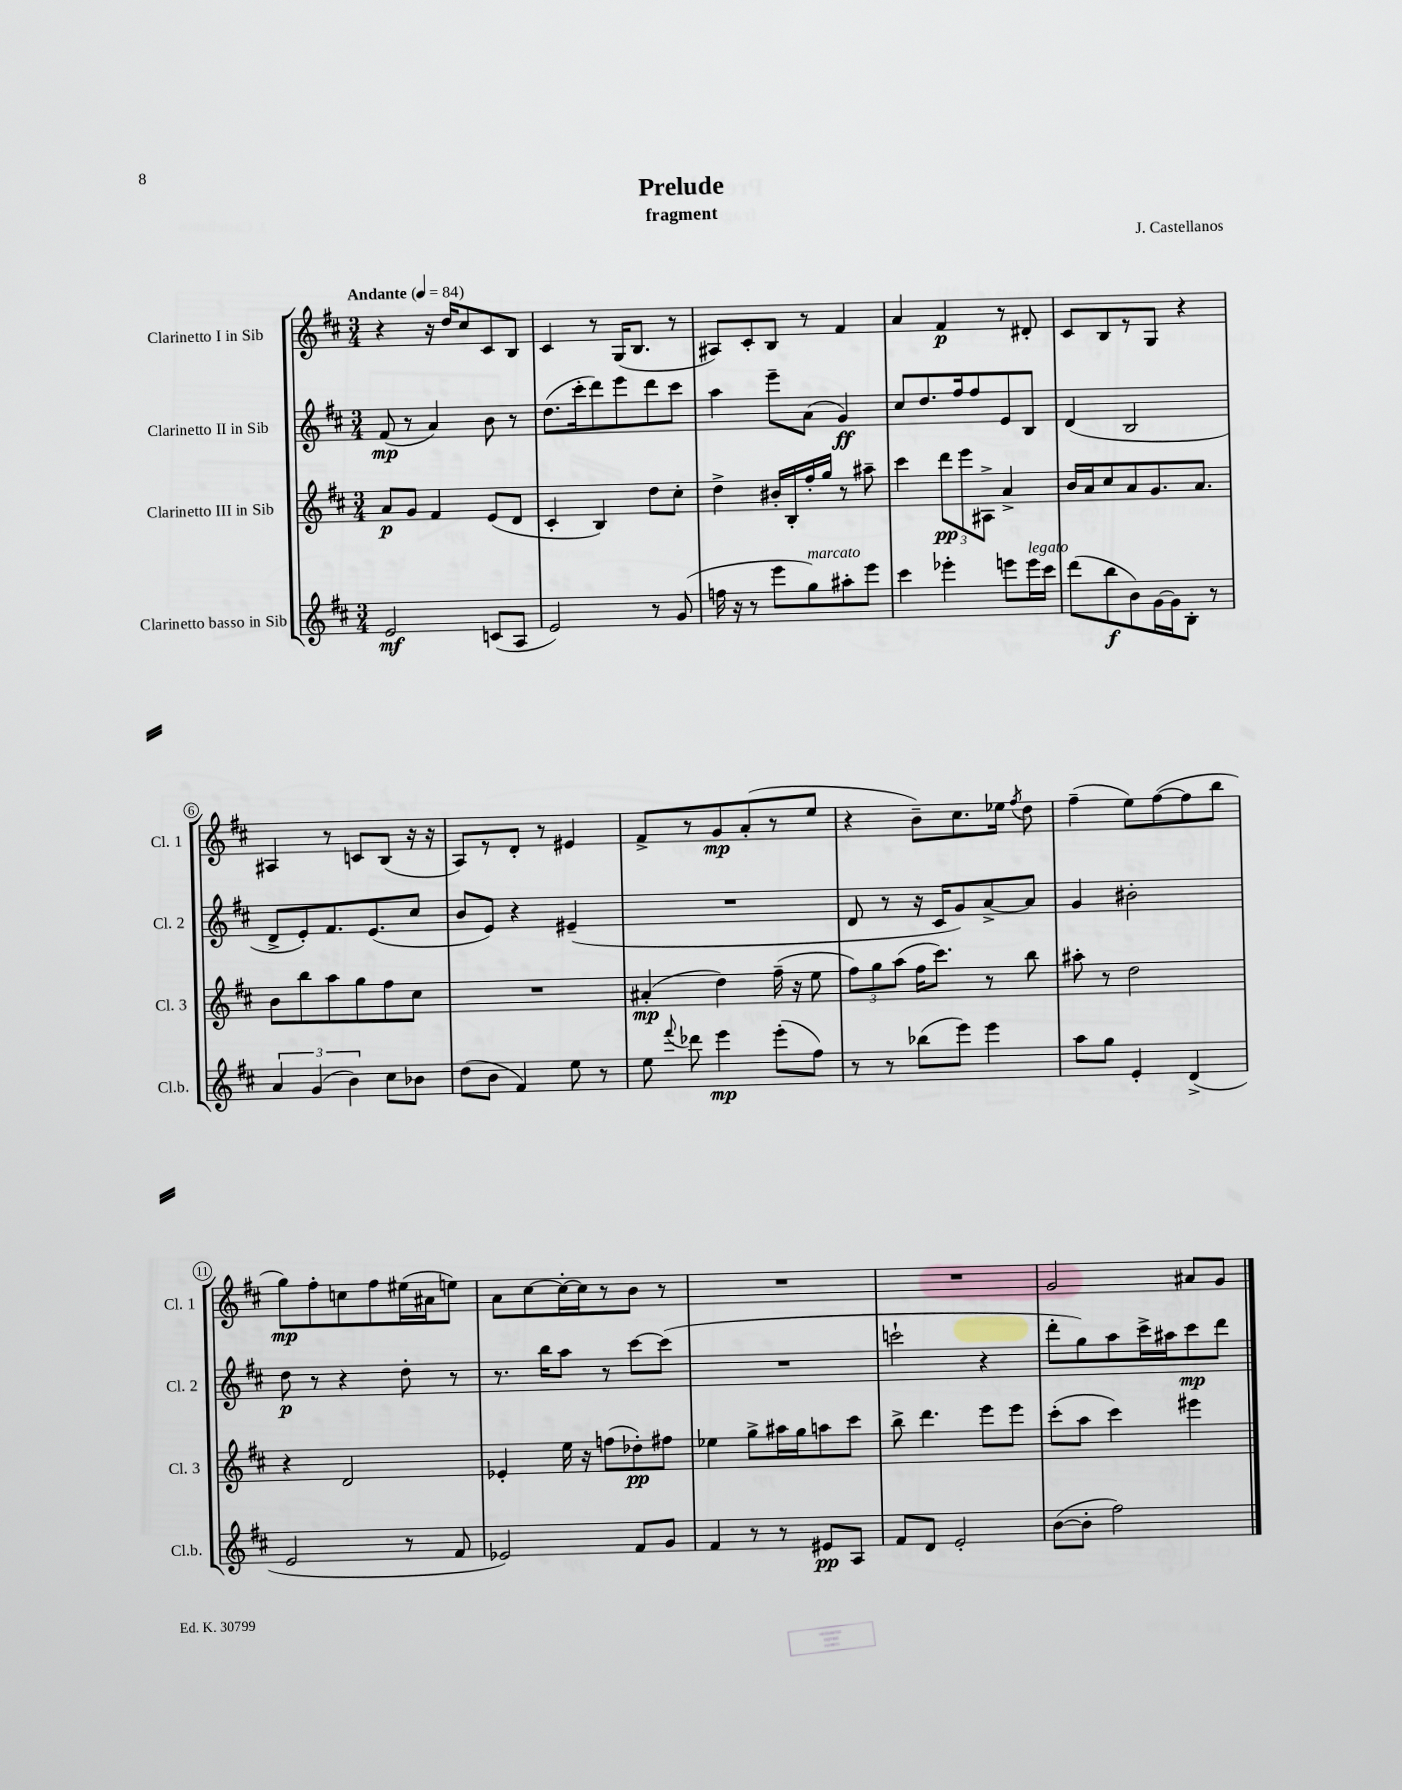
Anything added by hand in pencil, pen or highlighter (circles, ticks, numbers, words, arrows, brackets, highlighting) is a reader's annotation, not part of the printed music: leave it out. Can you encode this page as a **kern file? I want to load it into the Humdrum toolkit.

**kern	**kern	**kern	**kern
*staff4	*staff3	*staff2	*staff1
*clefG2	*clefG2	*clefG2	*clefG2
*k[f#c#]	*k[f#c#]	*k[f#c#]	*k[f#c#]
*M3/4	*M3/4	*M3/4	*M3/4
*MM84	*MM84	*MM84	*MM84
2e	8a	(8f#	4r
.	8g	8r	.
.	4f#	4a)	16r
.	.	.	16dd
.	.	.	8cc#
(8c	(8e	8b	8c#
8A	8d	8r	8B
=	=	=	=
2e)	4c#'	(8.dd	4c#
.	.	16ccc#'	.
.	4B)	8ddd)	8r
.	.	8eee	(16G
.	.	.	8.B
8r	8dd	8ddd	.
(8g	8cc#'	8ccc#	8r
=	=	=	=
16ff	4dd^	4aa	8A#)
16r	.	.	.
8r	.	.	8c#'
8eee	16b#'	8eee~	8B
.	16B'	.	.
8gg)	16ff#'	(8a	8r
.	16gg	.	.
8aa#'	8r	4g)	4f#
8eee	8aa#~	.	.
=	=	=	=
4ccc#	4ccc#	8cc#	4a
.	.	8.dd	.
4eee-'	12ddd	.	4f#
.	.	16ff#	.
.	12eee	.	.
.	.	8ff#	.
.	12A#^	.	.
8eee	4a^	8e	8r
16eee	.	8B	8d#'
16ccc#	.	.	.
=	=	=	=
(8ddd	16b	(4d	8c#
.	16a	.	.
8bb	8cc#	.	8B
8b)	8a	2B	8r
[16g	8.g	.	8G
16g]	.	.	.
8B'	.	.	4r
.	8.a	.	.
8r	.	.	.
=	=	=	=
6a	8b	8d^	4A#
.	8bb	8e')	.
(6g	.	.	.
.	8aa	8.f#	8r
6b)	.	.	.
.	8gg	.	8c
.	.	(8.e	.
8cc#	8ff#	.	(8B
8b-	8cc#	8cc#	16r
.	.	.	16r
=	=	=	=
(8dd	2.r	8b	8A)
8b	.	8e)	8r
4f#)	.	4r	8d'
.	.	.	8r
8ee	.	(4e#~	4e#
8r	.	.	.
=	=	=	=
8ee	(4a#'	2.r	8f#^
8qqfff#	.	.	.
8ddd-	.	.	8r
4eee	4dd)	.	8g
.	.	.	(8a'
(8eee'	(16ff#~	.	8r
.	16r	.	.
8ff#)	8ee	.	8ee
=	=	=	=
8r	12ff#)	8d	4r
.	12gg	.	.
8r	.	8r	.
.	(12aa	.	.
(8bb-	16ff#	16r	8b~)
.	8.ccc#)	16c#	.
8eee)	.	8g)	8.cc#
4eee	8r	[8a^	.
.	.	.	16ee-
.	.	.	8qff#
.	8bb	8a]	8dd
=	=	=	=
8aa	8aa#'	4g	(4ff#~
8gg	8r	.	.
4e'	2dd	2b#'	8ee)
.	.	.	([8ff#
(4d^	.	.	8ff#]
.	.	.	8bb
=	=	=	=
2e	4r	8dd	8gg)
.	.	8r	8ff#'
.	2d	4r	8cc
.	.	.	8ff#
8r	.	8dd'	(16ee#
.	.	.	16a#
8f#	.	8r	8ee)
=	=	=	=
2e-)	4e-'	8.r	8a
.	.	.	[8cc#
.	.	16bb	.
.	16ee	8aa	16cc#'_
.	16r	.	16cc#]
.	(8ff	8r	8r
8f#	8dd-')	[8ccc#	8b
8g	8ff#	(8ccc#]	8r
=	=	=	=
4f#	4ee-	2.r	2.r
8r	8gg^	.	.
8r	16aa#	.	.
.	16gg	.	.
8e#	8aa	.	.
8A	8ccc#	.	.
=	=	=	=
8f#	8bb^	2ccc`	2.r
8d	4.ddd	.	.
2e'	.	.	.
.	8eee	4r	.
.	8eee	.	.
=	=	=	=
([8b	(8ccc#'	8ddd'	2g
8b']	8aa	8gg)	.
2ff#)	4ccc#)	8aa	.
.	.	16ccc#^	.
.	.	16aa#	.
.	4eee#	8ccc#	8a#
.	.	8ddd	8g
==	==	==	==
*-	*-	*-	*-
